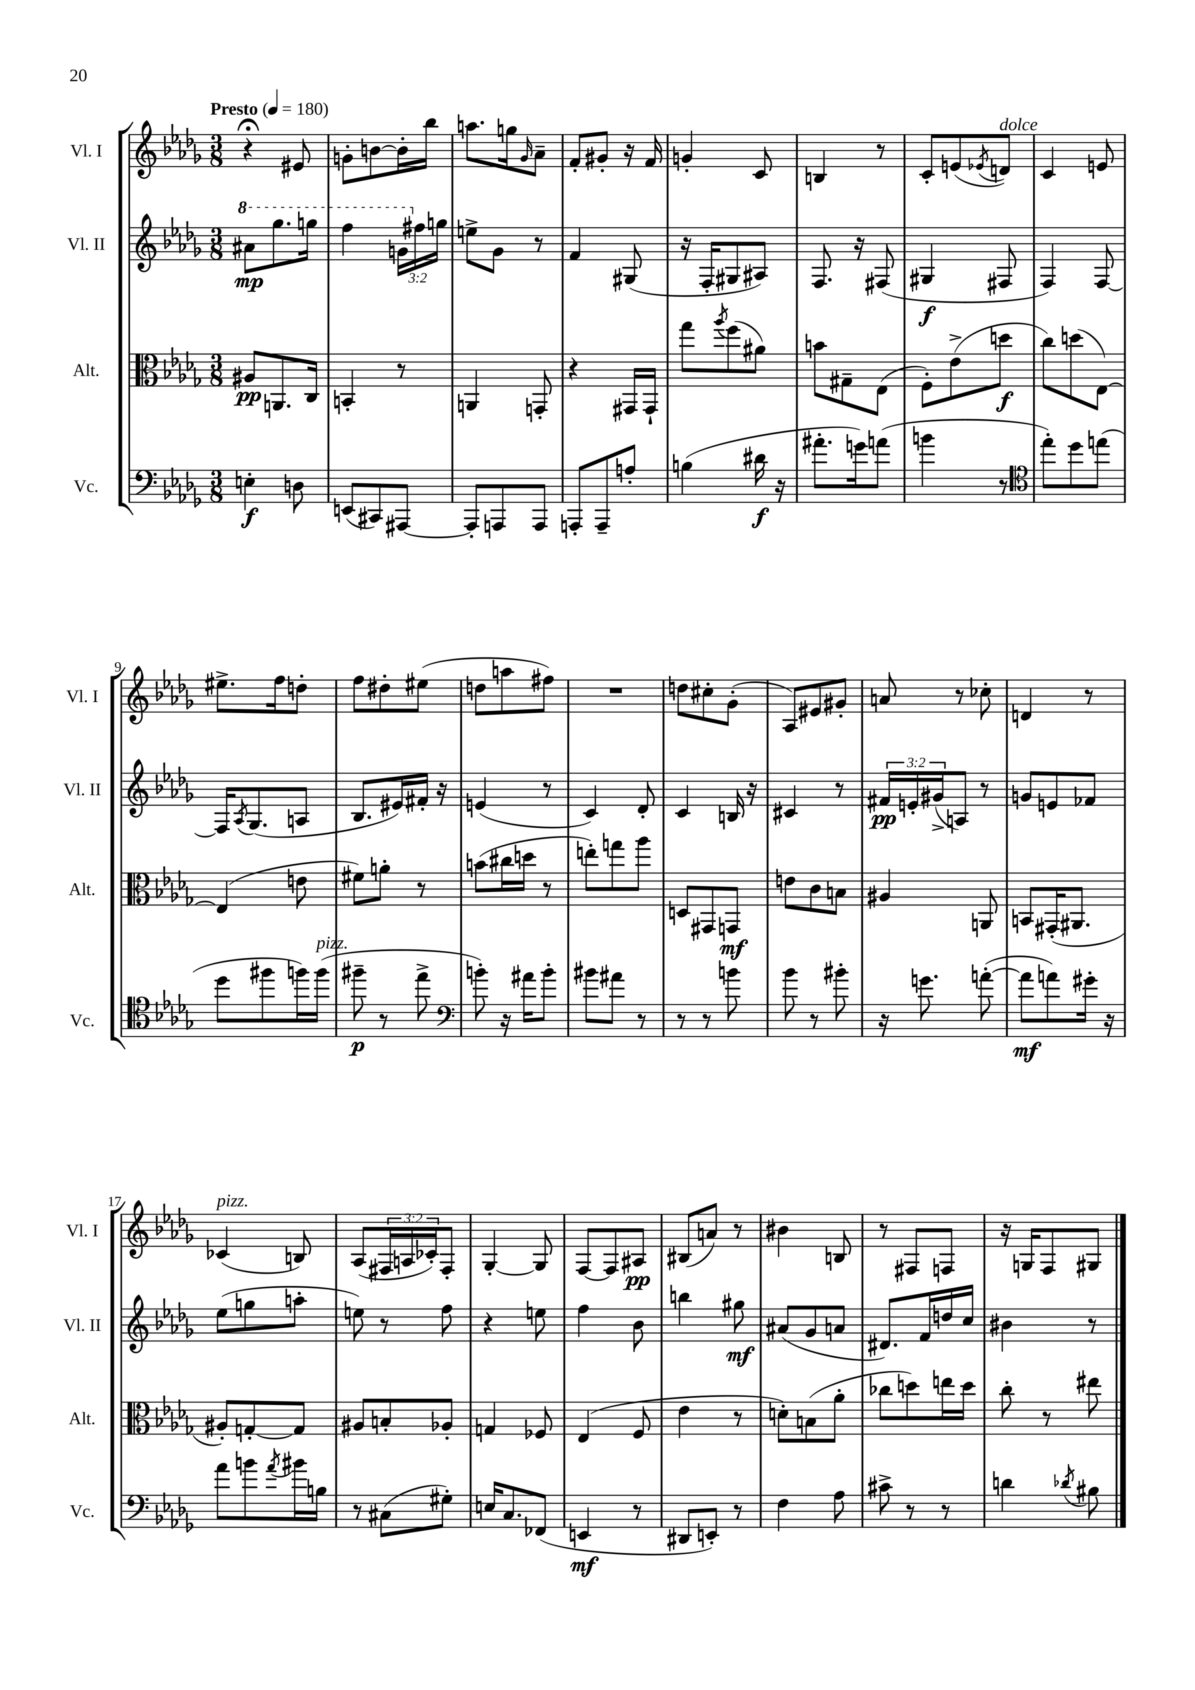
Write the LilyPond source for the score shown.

<<
\new StaffGroup <<
\new Staff = "s0" \with { instrumentName = "Vl. I" shortInstrumentName = "Vl. I" } {
    \clef treble \key des \major \numericTimeSignature \time 3/8 \override Staff.TupletNumber.text = #tuplet-number::calc-fraction-text \tempo "Presto" 4 = 180
    r4\fermata eis'8 |
    g'8-. b'8~ b'16-. bes''16 |
    a''8. g''16 \grace { ges'16 } aes'8-- |
    f'8-. gis'8-. r16 f'16 |
    g'4-. c'8 |
    b4 r8 |
    c'8-. e'8( \acciaccatura { ees'8 } d'8^\markup { \italic "dolce" }) |
    c'4 e'8 |
    eis''8.-> f''16 d''8-. |
    f''8 dis''8-. eis''8( |
    d''8 a''8 fis''8) |
    R4. |
    d''8 cis''8-. ges'8-.( |
    aes8) eis'8 gis'8-. |
    a'8 r8 ces''8-. |
    d'4 r8 |
    ces'4^\markup { \italic "pizz." }( b8) |
    aes8( \tuplet 3/2 { fis16 a16 ces'16-.) } fis8-. |
    ges4~-. ges8 |
    f8~ f8 ais8\pp |
    bis8( a'8) r8 |
    bis'4 b8 |
    r8 fis8 f8 |
    r16 g16 f8 gis8 \bar "|." |
}
\new Staff = "s1" \with { instrumentName = "Vl. II" shortInstrumentName = "Vl. II" } {
    \clef treble \key des \major \numericTimeSignature \time 3/8 \override Staff.TupletNumber.text = #tuplet-number::calc-fraction-text
    \ottava #1 ais''8\mp ges'''8. g'''16 |
    f'''4 \tuplet 3/2 { g''16 \ottava #0 fis''16 g''!16 } |
    e''8-> ges'8 r8 |
    f'4 gis8( |
    r16 f16-. gis8 ais8) |
    f8. r16 fis8( |
    gis4\f fis8 |
    f4) f8~ |
    f16 \acciaccatura { aes8 } ges8.( a8 |
    bes8. eis'16) fis'16-. r16 |
    e'4( r8 |
    c'4) des'8-. |
    c'4 b16 r16 |
    cis'4 r8 |
    \tuplet 3/2 { fis'16\pp e'16-. gis'16->( } a8) r8 |
    g'8 e'8 fes'8 |
    ees''8( g''8 a''8-. |
    e''8) r8 f''8 |
    r4 e''8 |
    f''4 bes'8 |
    b''4 gis''8\mf |
    ais'8( ges'8 a'8 |
    dis'8.) f'16 d''16 c''16 |
    bis'4 r8 \bar "|." |
}
\new Staff = "s2" \with { instrumentName = "Alt." shortInstrumentName = "Alt." } {
    \clef alto \key des \major \numericTimeSignature \time 3/8
    ais8\pp a,8. c16 |
    b,4-. r8 |
    a,4 g,8-. |
    r4 gis,16 gis,16-! |
    ges''8 \acciaccatura { aes''8 } f''8( ais'8) |
    b'8 gis8-- ees8( |
    f8-.) ees'8->( d''8\f |
    c''8) d''8( ees8~) |
    ees4( e'8 |
    fis'8) a'8-. r8 |
    b'8( cis''16 d''16 r8 |
    e''8-.) g''8 aes''8 |
    d8 gis,8 g,8\mf |
    e'8 c'8 b8 |
    ais4 a,8 |
    b,8 gis,16-.( ais,8. |
    ais8-.) g8~-. g8 |
    ais8 b8-. aes8-. |
    g4 fes8 |
    ees4( f8 |
    ees'4 r8 |
    d'8-.) b8( aes'8-. |
    ces''8 d''8) e''16 d''16 |
    c''8-. r8 eis''8 \bar "|." |
}
\new Staff = "s3" \with { instrumentName = "Vc." shortInstrumentName = "Vc." } {
    \clef bass \key des \major \numericTimeSignature \time 3/8
    e4-.\f d8 |
    e,8( cis,8) ais,,8~ |
    ais,,8-. a,,8 a,,8 |
    a,,8-. a,,8-- a8-. |
    b4( dis'16\f r16 |
    ais'8.-. g'16) a'8( |
    b'4 r8 |
    \clef tenor ees''8-.) des''8 e''8( |
    des''8 fis''8 f''16) f''16^\markup { \italic "pizz." }( |
    fis''8--\p r8 ees''8-> |
    \clef bass b'8-.) r16 ais'16 b'8-. |
    bis'8 ais'8 r8 |
    r8 r8 b'8 |
    bes'8 r8 bis'8-. |
    r16 g'8. a'8~-.( |
    a'8\mf a'8) gis'16-. r16 |
    aes'8 b'8 \acciaccatura { aes'8 } bis'16 b16 |
    r8 cis8( gis8-.) |
    e16 c8. fes,8( |
    e,4\mf r8 |
    dis,8 e,8-.) r8 |
    f4 aes8 |
    cis'8-> r8 r8 |
    d'4 \acciaccatura { des'8 } bis8 \bar "|." |
}
>>
>>
